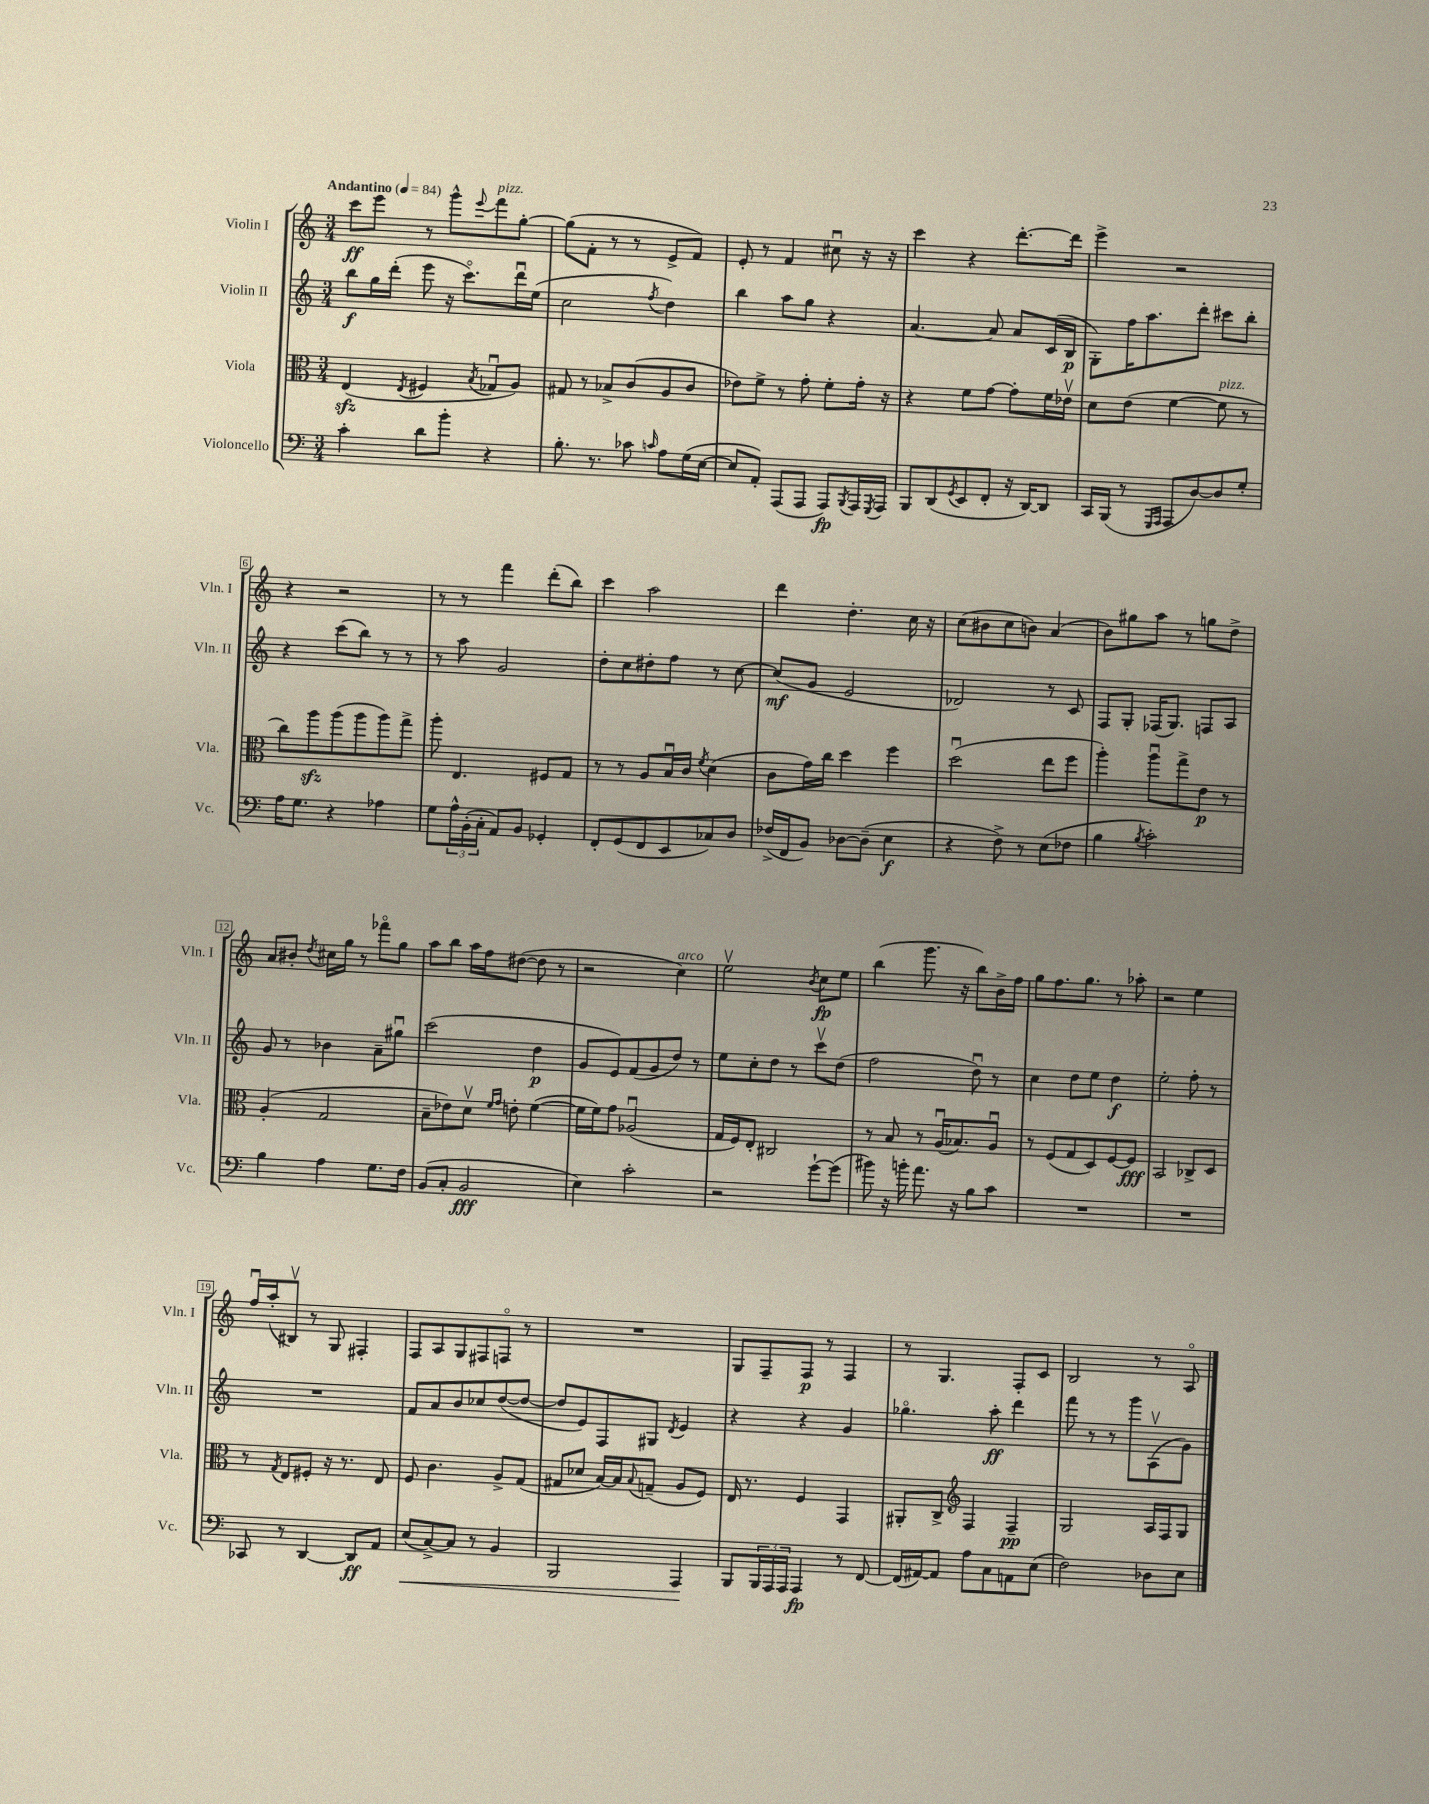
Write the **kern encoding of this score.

**kern	**dynam	**kern	**dynam	**kern	**dynam	**kern	**dynam
*part4	*part4	*part3	*part3	*part2	*part2	*part1	*part1
*staff4	*staff4	*staff3	*staff3	*staff2	*staff2	*staff1	*staff1
*I"Violoncello	*	*I"Viola	*	*I"Violin II	*	*I"Violin I	*
*I'Vc.	*	*I'Vla.	*	*I'Vln. II	*	*I'Vln. I	*
*clefF4	*	*clefC3	*	*clefG2	*	*clefG2	*
*k[]	*	*k[]	*	*k[]	*	*k[]	*
*M3/4	*	*M3/4	*	*M3/4	*	*M3/4	*
*MM84	*	*MM84	*	*MM84	*	*MM84	*
=1	=1	=1	=1	=1	=1	=1	=1
!	!	!	!	!	!	!LO:TX:a:B:t=Andantino	!
4c'\	.	(4Ezz/	.	8bb\L	f	8ccc\L	ff
.	.	.	.	16gg\L	.	8eee\J	.
.	.	.	.	(16ddd'\JJ	.	.	.
.	.	8qE/	.	.	.	.	.
8d\L	.	4F#X/	.	8eee\	.	8r	.
8b'\J	.	.	.	16r	.	8ggg^^\L	.
.	.	.	.	8.ccc\L)	.	.	.
.	.	8qB/	.	.	.	8qqeee/	.
!	!	!	!	!	!	!LO:TX:a:i:t=pizz.	!
4r	.	8G-Xu/L	.	.	.	8fff\	.
.	.	8A/J)	.	16dddu\L	.	[8gg'\J	.
.	.	.	.	(16ee\JJ	.	.	.
=2	=2	=2	=2	=2	=2	=2	=2
8.B'\	.	8G#X/	.	2cc\	.	(8gg\L]	.
.	.	8r	.	.	.	8f'\J	.
8.r	.	.	.	.	.	.	.
.	.	8B-X^/L	.	.	.	8r	.
8c-X\	.	(8c/	.	.	.	8r	.
16qqcn/	.	.	.	8qff/	.	.	.
8A\L	.	8A/	.	4dd\)	.	8e^/L	.
(16G\L	.	8c/J	.	.	.	8f/J)	.
[16E\JJ	.	.	.	.	.	.	.
=3	=3	=3	=3	=3	=3	=3	=3
8E/L]	.	8e-X\L)	.	4bb\	.	8e'/	.
8AA'/J)	.	8f^\J	.	.	.	8r	.
(8AAA/L	.	8r	.	8aa\L	.	4f/	.
8AAA/J	.	8g'\	.	8gg\J	.	.	.
8AAA/L)	fp	8f'\L	.	4r	.	8cc#Xu\	.
8qBBB/	.	.	.	.	.	.	.
16AAA/L	.	16g'\Jk	.	.	.	16r	.
8qGGG/	.	.	.	.	.	.	.
16AAA/JJ	.	16r	.	.	.	16r	.
=4	=4	=4	=4	=4	=4	=4	=4
8BBB/L	.	4r	.	[4.a/	.	4ccc\	.
(8DD/	.	.	.	.	.	.	.
8qGG/	.	.	.	.	.	.	.
8EE/	.	8f\L	.	.	.	4r	.
8FF'/J	.	[8g\J	.	8a/]	.	.	.
16r	.	8g'\L]	.	8a/L	.	[8.ddd'\L	.
[16DD/KL)	.	.	.	.	.	.	.
8DD/J]	.	16f\L	.	(16c/L	.	.	.
.	.	16e-Xv\JJ	.	16B/JJ	p	16ddd\Jk]	.
=5	=5	=5	=5	=5	=5	=5	=5
16CC/LL	.	8d\L	.	8G'\L)	.	4eee^\	.
(16BBB/JJ	.	.	.	.	.	.	.
8r	.	(8e\J	.	16ff\K	.	.	.
.	.	.	.	8.aa\	.	.	.
16qqGGG/LL	.	.	.	.	.	.	.
16qqAAA/JJ	.	.	.	.	.	.	.
8AAA/L	.	[4f\	.	.	.	2r	.
[8D/)	.	.	.	8ddd'\J	.	.	.
!	!	!LO:TX:a:i:t=pizz.	!	!	!	!	!
8D/]	.	8f\]	.	8ccc#X\L	.	.	.
8G'/J	.	8r	.	8bb'\J	.	.	.
!!LO:LB:g=z
=6	=6	=6	=6	=6	=6	=6	=6
16A\KL	.	8cc\L)	.	4r	.	4r	.
8.G\J	.	.	.	.	.	.	.
.	.	8aazz\	.	.	.	.	.
4r	.	(8aa\	.	(8ccc\L	.	2r	.
.	.	8aa\	.	8bb\J)	.	.	.
4A-X\	.	8aa\)	.	8r	.	.	.
.	.	8gg^\J	.	8r	.	.	.
=7	=7	=7	=7	=7	=7	=7	=7
8G\L	.	8aa'\	.	8r	.	8r	.
24A^^\L	.	4.E/	.	8aa\	.	8r	.
(24BB'\	.	.	.	.	.	.	.
24C'\JJ	.	.	.	.	.	.	.
8AA/L)	.	.	.	2g/	.	4fff\	.
8BB/J	.	.	.	.	.	.	.
4GG-X'/	.	8F#X/L	.	.	.	(8ddd'\L	.
.	.	8G/J	.	.	.	8bb\J)	.
=8	=8	=8	=8	=8	=8	=8	=8
8FF'/L	.	8r	.	8dd'\L	.	4ccc\	.
(8GG/	.	8r	.	8cc\	.	.	.
8FF/	.	8A/L	.	8dd#X'\	.	2aa\	.
8EE/	.	16Bu/L	.	8ff\J	.	.	.
.	.	16c/JJ	.	.	.	.	.
.	.	8qf/	.	.	.	.	.
8C-X/)	.	(4d\	.	8r	.	.	.
8D/J	.	.	.	[8cc\	.	.	.
=9	=9	=9	=9	=9	=9	=9	=9
(16F-X^/LL	.	8c\L	.	(8cc/L]	mf	4ddd\	.
16FF/J	.	.	.	.	.	.	.
8BB/J)	.	16g\L)	.	8g/J	.	.	.
.	.	16cc\JJ	.	.	.	.	.
[8D-X\L	.	4dd\	.	2e/	.	4.dd'\	.
(8D-~\J]	.	.	.	.	.	.	.
4E\	f	4ff\	.	.	.	.	.
.	.	.	.	.	.	16cc\	.
.	.	.	.	.	.	16r	.
=10	=10	=10	=10	=10	=10	=10	=10
4r	.	(2ddu\	.	2d-X/)	.	(8cc\L	.
.	.	.	.	.	.	8b#X\	.
8F^\)	.	.	.	.	.	8cc\	.
8r	.	.	.	.	.	8bn\J)	.
(8E\L	.	8ee\L	.	8r	.	(4a/	.
8F-X\J	.	8ff\J	.	8c/	.	.	.
=11	=11	=11	=11	=11	=11	=11	=11
4B\	.	4aa'\)	.	8F/L	.	8b\L)	.
.	.	.	.	8G'/J	.	8gg#X\	.
8qB/	.	.	.	.	.	.	.
2c'\)	.	8aau\L	.	(16F-X/KL	.	8aa\J	.
.	.	.	.	8.G/J)	.	.	.
.	.	8gg^\	.	.	.	8r	.
.	.	8e\J	p	8Fn/L	.	8ggn\L	.
.	.	8r	.	8A/J	.	8dd^\J	.
!!LO:LB:g=z
=12	=12	=12	=12	=12	=12	=12	=12
4B\	.	(4A'/	.	8g/	.	8a/L	.
.	.	.	.	8r	.	8b#X'/J	.
.	.	.	.	.	.	8qdd/	.
4A\	.	2G/	.	4b-X\	.	16cc#X\LL	.
.	.	.	.	.	.	16gg\JJ	.
.	.	.	.	.	.	8r	.
8.G\L	.	.	.	8a~\L	.	8fff-X\L	.
.	.	.	.	8gg#Xu\J	.	8gg\J	.
16F\Jk	.	.	.	.	.	.	.
=13	=13	=13	=13	=13	=13	=13	=13
(8BB/L	.	8B~\L	.	(2ccc\	.	8aa\L	.
8C'/J	.	8e-X\)	.	.	.	8bb\J	.
2BB/	fff	8dv\J	.	.	.	16aa\LL	.
.	.	.	.	.	.	16ff\J	.
.	.	16qqf/LL	.	.	.	.	.
.	.	16qqg/JJ	.	.	.	.	.
.	.	8en'\	.	.	.	([8dd#X\J	.
.	.	([4f\	.	4dd\	p	8dd#\]	.
.	.	.	.	.	.	8r	.
=14	=14	=14	=14	=14	=14	=14	=14
4E\)	.	16f\LL]	.	8g/L	.	2r	.
.	.	16f\J)	.	.	.	.	.
.	.	8g\J	.	8e/)	.	.	.
2c'\	.	(2A-Xu/	.	(8f/	.	.	.
.	.	.	.	8g/	.	.	.
!	!	!	!	!	!	!LO:TX:a:i:t=arco	!
.	.	.	.	8dd/J)	.	4cc\)	.
.	.	.	.	8r	.	.	.
=15	=15	=15	=15	=15	=15	=15	=15
2r	.	16G/LL	.	8ee\L	.	2eev\	.
.	.	16F/J)	.	.	.	.	.
.	.	8E'/J	.	8cc'\	.	.	.
.	.	2C#X/	.	8dd\J	.	.	.
.	.	.	.	8r	.	.	.
.	.	.	.	.	.	8qb/	.
[8g`\L	.	.	.	8cccv\L	.	8cc\L	fp
(8g\J]	.	.	.	(8dd\J	.	8ee\J	.
=16	=16	=16	=16	=16	=16	=16	=16
8b#X\)	.	8r	.	2ff\	.	(4bb\	.
16r	.	8B/	.	.	.	.	.
16bn'\	.	.	.	.	.	.	.
8.a\	.	8r	.	.	.	8.ggg\	.
.	.	(16Au/KL	.	.	.	.	.
16r	.	8.B-X/)	.	.	.	16r	.
8B\L	.	.	.	8ddu\)	.	8bb\L)	.
8c\J	.	8Au/J	.	8r	.	16b^\L	.
.	.	.	.	.	.	16ff\JJ	.
=17	=17	=17	=17	=17	=17	=17	=17
2.r	.	8r	.	4cc\	.	8gg\L	.
.	.	(8F/L	.	.	.	8.ff\	.
.	.	8G/	.	8dd\L	.	.	.
.	.	.	.	.	.	8.gg\J	.
.	.	8D/)	.	8ee\J	.	.	.
.	.	[8F/	.	4dd\	f	8r	.
.	.	8F/J]	fff	.	.	8aa-X'\	.
=18	=18	=18	=18	=18	=18	=18	=18
2.r	.	2BB/	.	2ee'\	.	2r	.
.	.	8C-X^/L	.	8ff'\	.	4ee\	.
.	.	8D/J	.	8r	.	.	.
!!LO:LB:g=z
=19	=19	=19	=19	=19	=19	=19	=19
8CC-X/	.	8r	.	2.r	.	16ffu/LL	.
.	.	.	.	.	.	(16aa'/J	.
.	.	8qG/	.	.	.	.	.
8r	.	8E/L	.	.	.	8B#Xv/J)	.
[4DD/	.	8F#X'/J	.	.	.	8r	.
.	.	16r	.	.	.	8G/	.
.	.	8.r	.	.	.	.	.
8DD/L]	ff	.	.	.	.	4F#X'/	.
8AA/J	.	8E/	.	.	.	.	.
=20	=20	=20	=20	=20	=20	=20	=20
!	!LO:HP:b	!	!	!	!	!	!
(8E/L	<	8F/	.	8f/L	.	8F/L	.
[8C^/)	.	4.c\	.	8a/	.	8A/	.
8C/J]	.	.	.	8b/	.	8G/	.
8r	.	.	.	8cc-X/	.	8F#X/	.
4BB/	.	8A^/L	.	([8dd/	.	8Fn/J	.
.	.	(8G/J	.	8dd/J_	.	8r	.
=21	=21	=21	=21	=21	=21	=21	=21
2BBB/	.	8G#X/L	.	8dd/L]	.	2.r	.
.	.	8d-X/J	.	8e/)	.	.	.
.	.	[16B/LL)	.	8F/	.	.	.
.	.	16B/J]	.	.	.	.	.
.	.	8qqB/	.	.	.	.	.
.	.	(8Gn~/J	.	8G#X/J	.	.	.
.	.	.	.	8qd/	.	.	.
4AAA/	.	8A/L	.	4e/	.	.	.
.	.	8F/J)	.	.	.	.	.
.	[	.	.	.	.	.	.
=22	=22	=22	=22	=22	=22	=22	=22
8BBB/L	.	16E/	.	4r	.	8G/L	.
.	.	8.r	.	.	.	.	.
24BBB/L	.	.	.	.	.	8F~/	.
24AAA/	.	.	.	.	.	.	.
24AAA/JJ	.	.	.	.	.	.	.
4AAA/	fp	4F/	.	4r	.	8F/J	p
.	.	.	.	.	.	8r	.
8r	.	4GG/	.	4g/	.	4F/	.
[8FF/	.	.	.	.	.	.	.
=23	=23	=23	=23	=23	=23	=23	=23
(16FF/LL]	.	8AA#X'/L	.	4.gg-X\	.	8r	.
[16AA#X/J)	.	.	.	.	.	.	.
8AA#/J]	.	8C^/J	.	.	.	4.G/	.
*	*	*clefG2	*	*	*	*	*
8A\L	.	4F/	.	.	.	.	.
8C\	.	.	.	8aa'\	ff	.	.
8AAn\	.	4F~/	pp	4ddd\	.	8F'/L	.
(8E\J	.	.	.	.	.	8c/J	.
=24	=24	=24	=24	=24	=24	=24	=24
2F\)	.	2G/	.	8fff\	.	2B/	.
.	.	.	.	8r	.	.	.
.	.	.	.	8r	.	.	.
.	.	.	.	8ggg\L	.	.	.
8D-X\L	.	16A/LL	.	(8Av\	.	8r	.
.	.	16F/J	.	.	.	.	.
8E\J	.	8G/J	.	8g\J)	.	8A/	.
==	==	==	==	==	==	==	==
*-	*-	*-	*-	*-	*-	*-	*-
